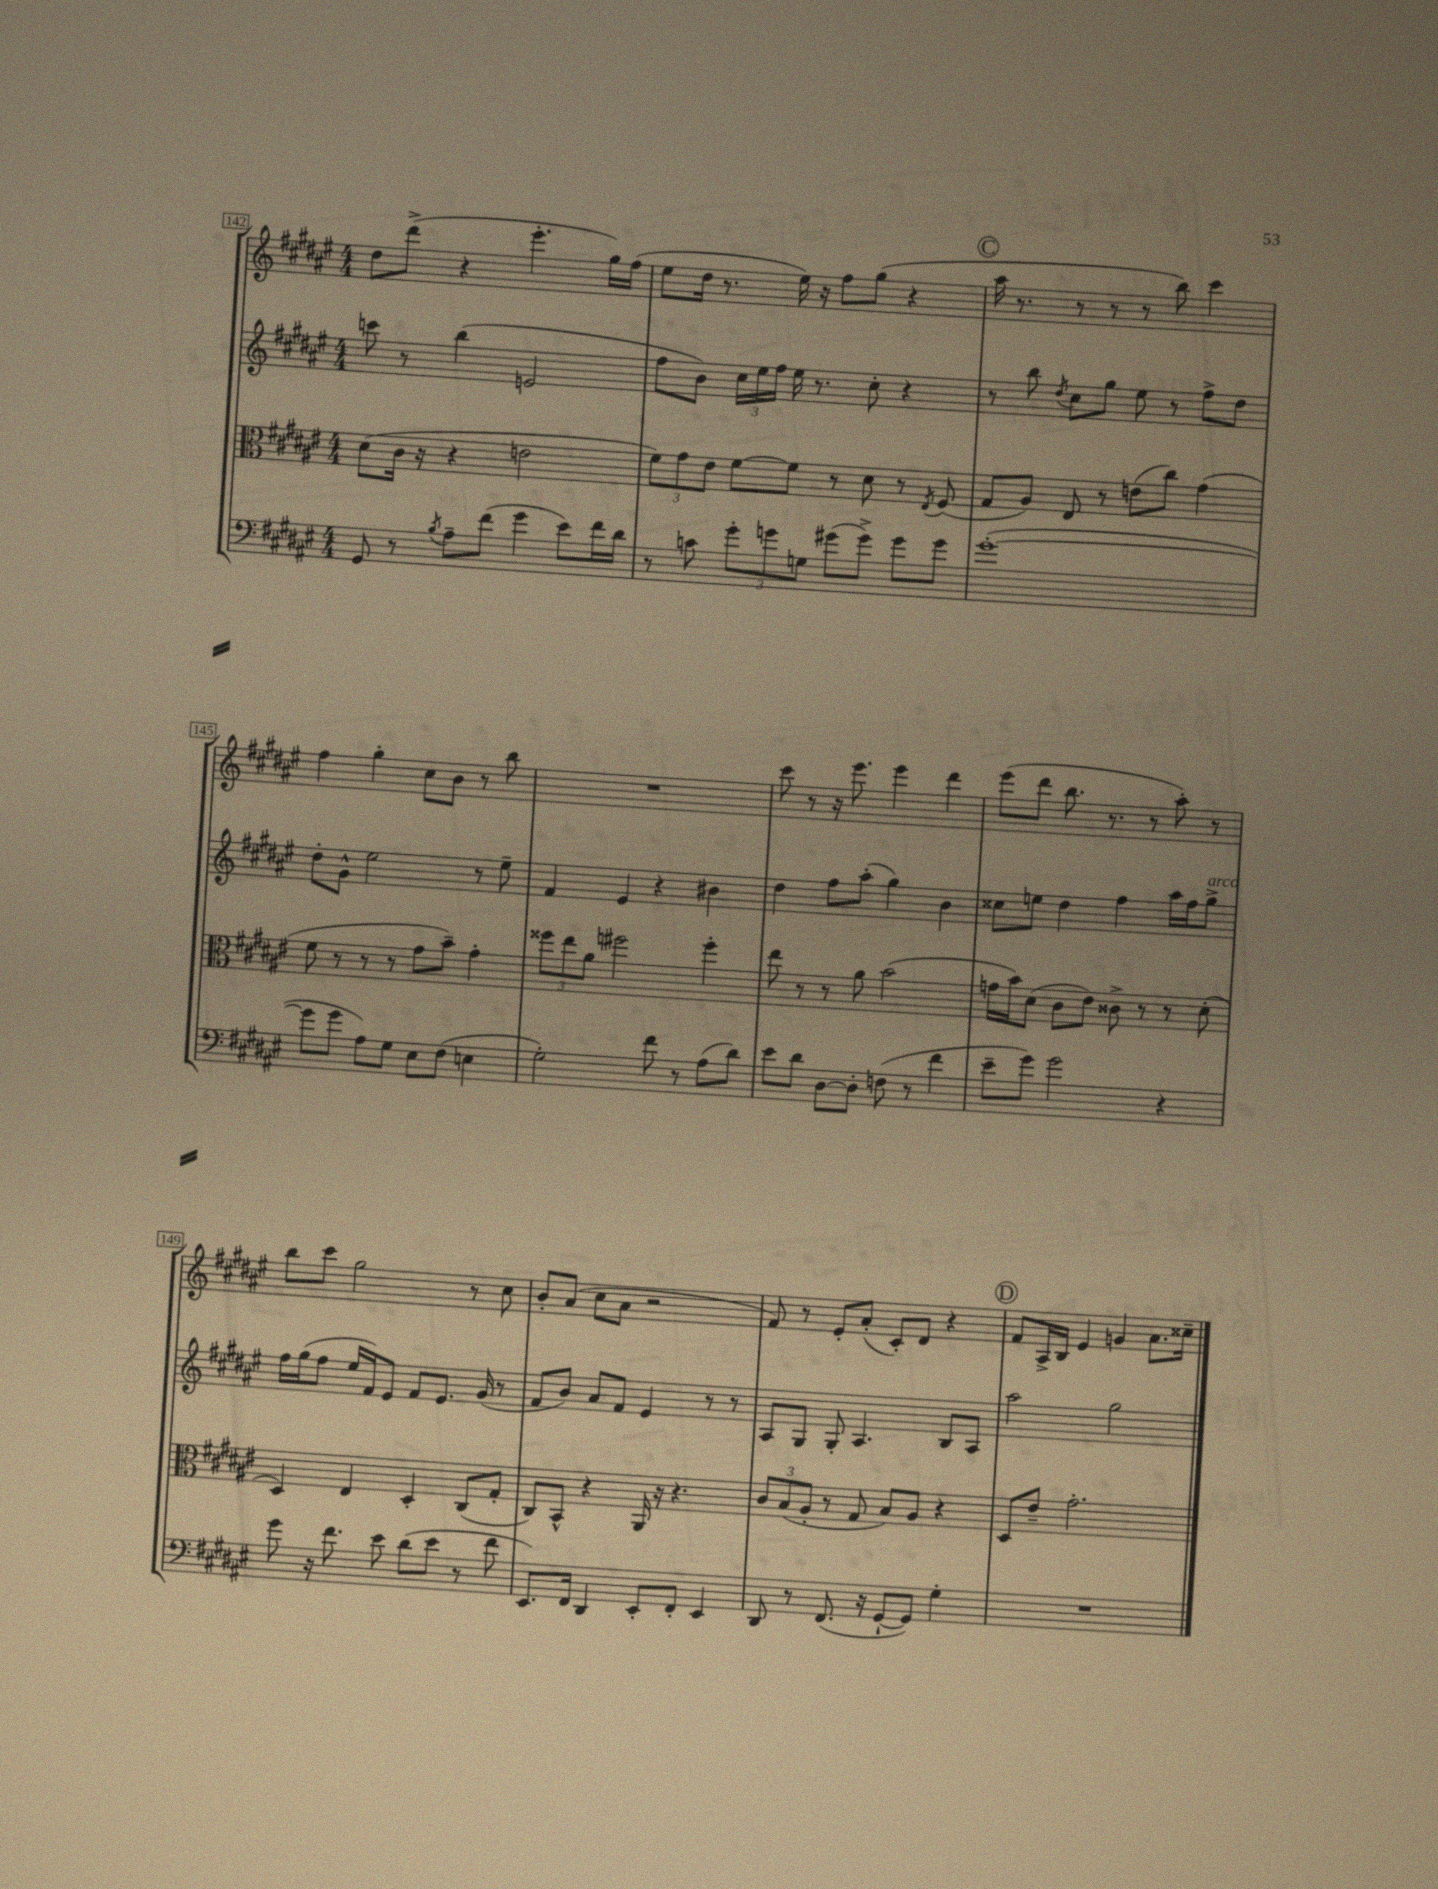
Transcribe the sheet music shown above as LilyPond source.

<<
\new StaffGroup <<
\new Staff = "s0" {
    \clef treble \key fis \major \numericTimeSignature \time 4/4
    \autoBeamOff dis''8[ dis'''8]->( r4 eis'''4.-. gis''16[) fis''16]( |
    eis''8[ dis''16] r8. eis''16) r16 fis''8[ gis''8]( r4 |
    \mark \markup { \circle "C" } ais''16 r8. r8 r8 r8 b''8) cis'''4 |
    fis''4 gis''4-. cis''8[ b'8] r8 b''8 |
    R1 |
    cis'''8 r8 r16 eis'''8. eis'''4 dis'''4 |
    eis'''8[( dis'''8] b''8. r8. r8 ais''8-.) r8 |
    b''8[ cis'''8] gis''2 r8 cis''8 |
    b'8[-. ais'8]( cis''8[ ais'8] r2 |
    fis'8) r8 eis'8[-. ais'8]-.( cis'8[-.) dis'8] r4 |
    \mark \markup { \circle "D" } fis'8[ ais16-> b16] eis'4 g'4 ais'8.[ cisis''16]-- \bar "|." |
}
\new Staff = "s1" {
    \clef treble \key fis \major \numericTimeSignature \time 4/4
    \autoBeamOff c'''8 r8 b''4( e'2 |
    fis''8[ b'8]) \tuplet 3/2 { cis''16[ eis''16 fis''16] } eis''16 r8. cis''8-. r4 |
    \mark \markup { \circle "C" } r8 b''8 \acciaccatura { dis''8 } cis''8[ gis''8] eis''8 r8 fis''8[-> dis''8] |
    dis''8[-. gis'8]-^ eis''2 r8 eis''8-- |
    fis'4 eis'4 r4 bis'4 |
    dis''4 fis''8[ ais''8]-.( gis''4) b'4 |
    cisis''8[ e''8] dis''4 fis''4 ais''16[ fis''16 gis''8]->^\markup { \italic "arco" } |
    fis''16[ gis''16( fis''8] eis''16[ fis'16) eis'8] fis'8[ eis'8.] gis'16( r8 |
    fis'8[ b'8]) ais'8[ fis'8] eis'4 r8 r8 |
    ais8[ gis8] gis8-. ais4. b8[ ais8] |
    \mark \markup { \circle "D" } ais''2 gis''2 \bar "|." |
}
\new Staff = "s2" {
    \clef alto \key fis \major \numericTimeSignature \time 4/4
    \autoBeamOff dis'8[( cis'16] r16 r4 e'2 |
    \tuplet 3/2 { fis'8[) gis'8 eis'8] } fis'8[~ fis'8] r8 dis'8 r8 \acciaccatura { eis8 } fis8( |
    \mark \markup { \circle "C" } gis8[ ais8]) eis8 r8 e'8[( cis''8]) gis'4( |
    fis'8 r8 r8 r8 gis'8[ b'8]--) gis'4-. |
    \tuplet 3/2 { fisis''8[ eis''8 ais'8] } fis''2 fis''4-. |
    eis''8 r8 r8 ais'8 b'2( |
    g'16[ b'16) dis'8]( cis'8[ eis'8]) cisis'8-> r8 r8 dis'8-.( |
    dis4) eis4 dis4-. cis8[( gis8]-. |
    cis8[) b,8]-^ r4 ais,16 r16 r4. |
    \tuplet 3/2 { cis'8[ b8( ais8]-. } r8 gis8 b8[) ais8] r4 |
    \mark \markup { \circle "D" } dis8[ eis'8]-- gis'2.-. \bar "|." |
}
\new Staff = "s3" {
    \clef bass \key fis \major \numericTimeSignature \time 4/4
    \autoBeamOff gis,8 r8 \acciaccatura { b8 } ais8[-- fis'8]( gis'4 eis'8[) fis'16 dis'16] |
    r8 c'8 \tuplet 3/2 { gis'8[-. g'8 g8] } gis'8[( gis'8]->) gis'8[ gis'8] |
    \mark \markup { \circle "C" } gis'1~-.( |
    gis'8[ gis'8] ais8[) gis8] eis8[ fis8]( e4 |
    gis2-.) fis'8 r8 ais8[( dis'8]) |
    eis'8[ dis'8] dis8[~ dis8]-. f8( r8 fis'4 |
    eis'8[-- gis'8]) gis'2 r4 |
    gis'8 r16 fis'8. eis'8 dis'8[( eis'8] r8 fis'8 |
    eis,8.[) fis,16] dis,4 eis,8[-. fis,8]-. eis,4 |
    dis,8 r8 fis,8.( r16 gis,8[~-! gis,8]) gis4-. |
    \mark \markup { \circle "D" } R1 \bar "|." |
}
>>
>>
\layout { \context { \Score currentBarNumber = #142 \override BarNumber.stencil = #(make-stencil-boxer 0.1 0.3 ly:text-interface::print) } }
